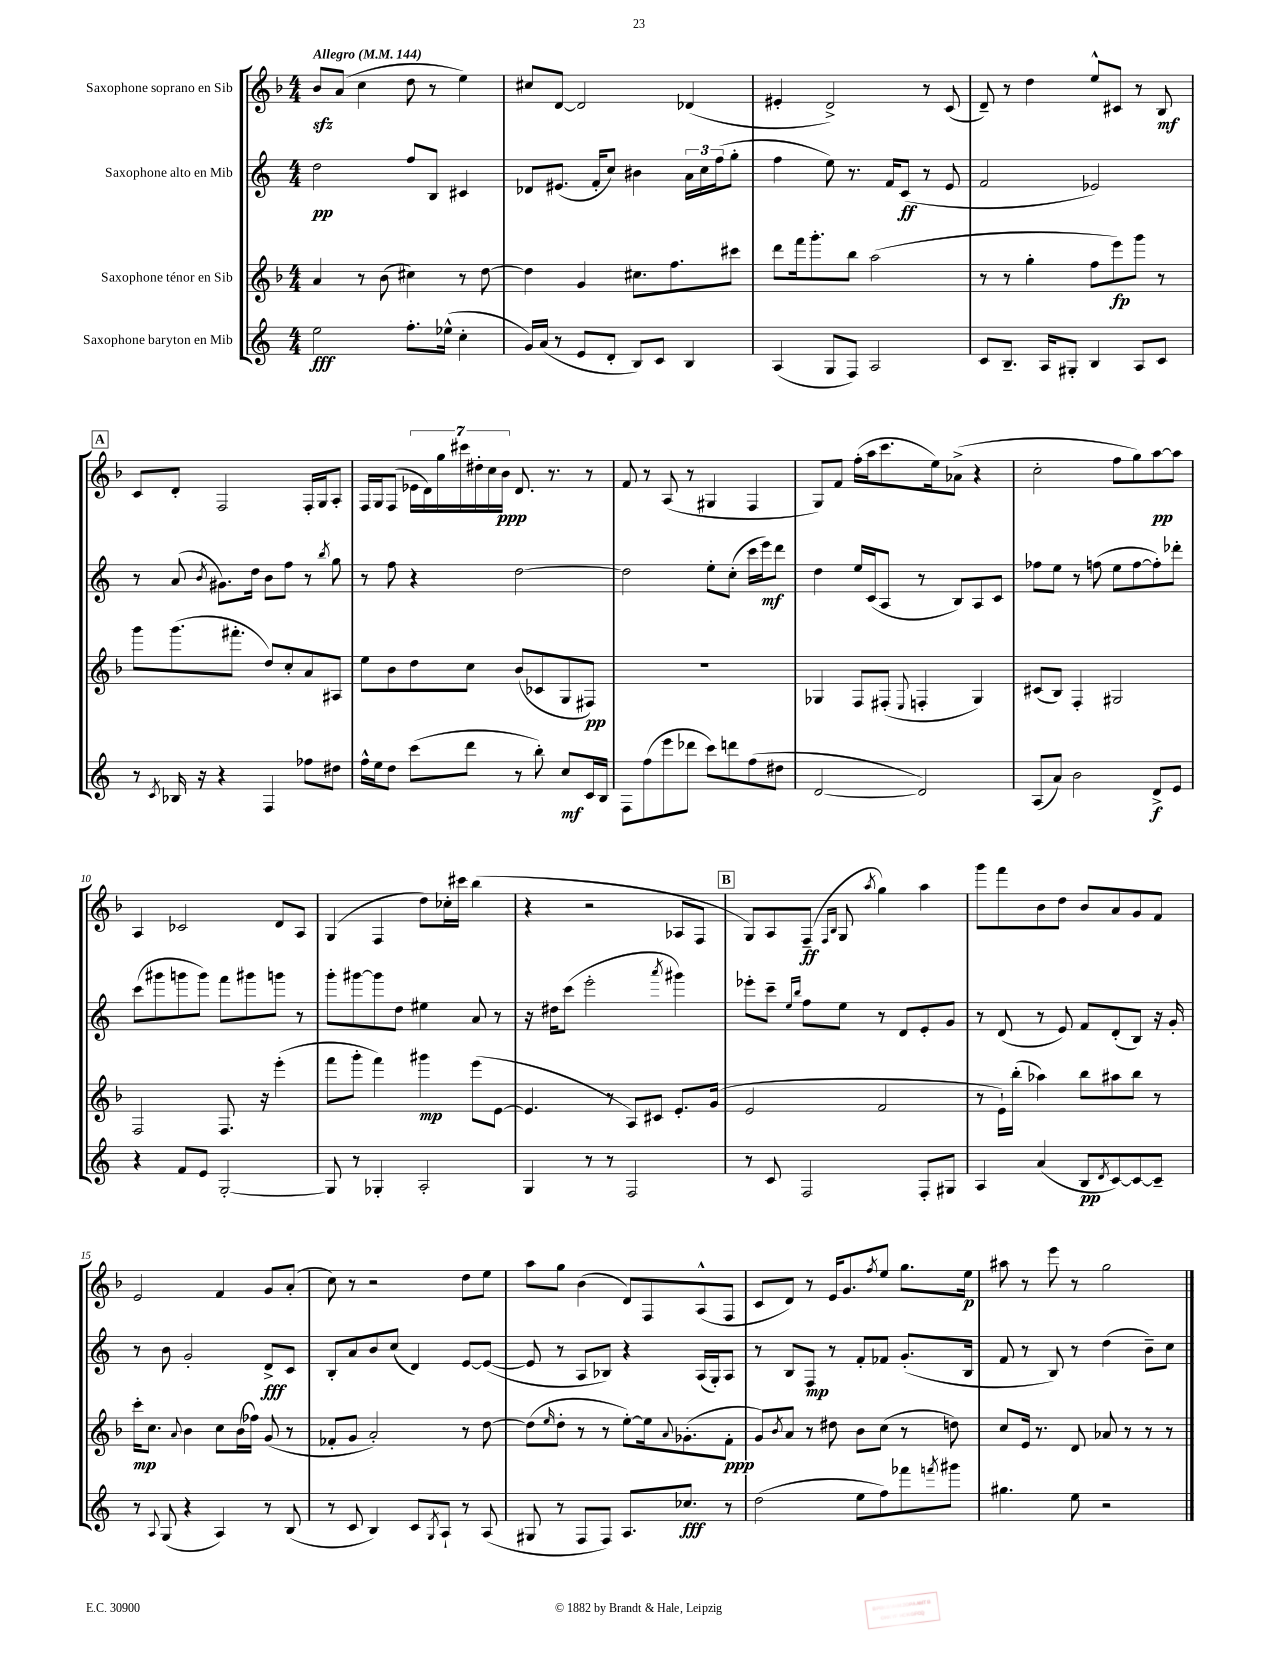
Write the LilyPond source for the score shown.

<<
\new StaffGroup <<
\new Staff = "s0" \with { instrumentName = "Saxophone soprano en Sib" } {
    \clef treble \key f \major \numericTimeSignature \time 4/4 \tempo "Allegro" 4 = 144
    bes'8\sfz a'8( c''4 d''8 r8 e''4) |
    cis''8 d'8~ d'2 des'4( |
    eis'4-. d'2->) r8 c'8( |
    d'8--) r8 d''4 e''8-^ cis'8 r8 bes8\mf |
    \mark \markup { \box "A" } c'8 d'8-. f2 f16-. g16 a8-. |
    f16 g16 f8( \tuplet 7/4 { ees'16 d'16) g''16 cis'''16 dis''16-. c''16 bes'16\ppp } d'8. r8. r8 |
    f'8 r8 a8( r8 gis4 f4 |
    g8) f'8 f''16-.( a''16 c'''8. e''16) aes'8->( r4 |
    c''2-. f''8 g''8) a''8~\pp a''8 |
    a4 ces'2 d'8 a8 |
    g4( f4 d''8) ces''16-. cis'''16 bes''4( |
    r4 r2 aes8 f8 |
    \mark \markup { \box "B" } g8) a8 f8--\ff( \grace { f16 bes16 } g8 \acciaccatura { a''8 } g''4) a''4 |
    g'''8 f'''8 bes'8 d''8 bes'8 a'8 g'8 f'8 |
    e'2 f'4 g'8 a'8-.( |
    c''8) r8 r2 d''8 e''8 |
    a''8 g''8 bes'4( d'8) f8 a8-^( f8 |
    c'8 d'8) r8 e'16 g'8. \acciaccatura { f''8 } e''8 g''8. e''16\p |
    ais''8 r8 e'''8 r8 g''2 \bar "|." |
}
\new Staff = "s1" \with { instrumentName = "Saxophone alto en Mib" } {
    \clef treble \key c \major \numericTimeSignature \time 4/4
    d''2\pp f''8 b8 cis'4 |
    des'8 eis'8.( f'16-. c''8) bis'4 \tuplet 3/2 { a'16 c''16 f''16( } g''8-. |
    f''4 e''8) r8. f'16 c'8\ff( r8 e'8 |
    f'2 ees'2) |
    \mark \markup { \box "A" } r8 a'8( \acciaccatura { b'8 } gis'8.) d''16 b'8 f''8 r8 \acciaccatura { b''8 } g''8 |
    r8 f''8 r4 d''2~ |
    d''2 e''8-. c''8-.( c'''16 e'''16\mf) d'''8 |
    d''4 e''16 c'16( a8 r8 b8) a8 c'8 |
    fes''8 e''8 r8 f''8( e''8 f''8~ f''8-.) des'''8-. |
    c'''8( gis'''8 g'''8 g'''8) f'''8 gis'''8 g'''8 r8 |
    g'''8-. gis'''8~ gis'''8 d''8 eis''4 a'8 r8 |
    r16 dis''16 c'''8( e'''2-. \acciaccatura { a'''8 } gis'''4) |
    \mark \markup { \box "B" } ees'''8-. c'''8-- \grace { e''16 b''16 } f''8 e''8 r8 d'8 e'8-. g'8 |
    r8 d'8( r8 e'8) f'8 d'8-.( b8) r16 g'16-. |
    r8 b'8 g'2-. d'8->\fff c'8 |
    b8-. a'8 b'8 c''8( d'4) e'8~ e'8~( |
    e'8 r8 a8 bes8) r4 a16( g16-.) a8 |
    r8 b8 f8\mp r8 f'8-. fes'8 g'8.-.( b16 |
    f'8 r8 b8) r8 d''4( b'8--) c''8 \bar "|." |
}
\new Staff = "s2" \with { instrumentName = "Saxophone ténor en Sib" } {
    \clef treble \key f \major \numericTimeSignature \time 4/4
    a'4 r8 bes'8( cis''4) r8 d''8~ |
    d''4 g'4 cis''8. f''8. cis'''8 |
    d'''8 f'''16 g'''8.-. bes''8 a''2( |
    r8 r8 g''4-. f''8 e'''8\fp) g'''8 r8 |
    \mark \markup { \box "A" } g'''8 g'''8.( fis'''8.-. d''8) c''8-. a'8 ais8 |
    e''8 bes'8 d''8 c''8 bes'8( ces'8 g8 fis8\pp) |
    R1 |
    ges4 f8 fis8-.( \appoggiatura { e8 } f4-. ges4) |
    cis'8( bes8) f4-. gis2 |
    f2 f8. r16 e'''4-.( |
    f'''8 g'''8-. f'''4) gis'''4\mp e'''8( e'8~ |
    e'4. r8 a8) cis'8 e'8.-. g'16( |
    \mark \markup { \box "B" } e'2 f'2 |
    r8 e'16-!) bes''16-.( aes''4) bes''8 ais''8 bes''8 r8 |
    c'''16-.\mp c''8. \appoggiatura { a'8 } bes'4 c''8 bes'16( fes''16) g'8( r8 |
    fes'8-. g'8 a'2-.) r8 d''8~ |
    d''8( \grace { e''16 } d''8-. r8 r8 e''8~-.) e''16 \appoggiatura { a'8 } ges'8.-.( f'8-.\ppp |
    g'8) \acciaccatura { bes'8 } a'8 r8 dis''8 bes'8 c''8( r8 d''8) |
    c''8 e'16 r8. d'8 aes'8 r8 r8 r8 \bar "|." |
}
\new Staff = "s3" \with { instrumentName = "Saxophone baryton en Mib" } {
    \clef treble \key c \major \numericTimeSignature \time 4/4
    e''2\fff f''8.-. ees''16-^( c''4-. |
    g'16) a'16( r8 e'8 d'8-. b8) c'8 b4 |
    a4( g8 f8) a2 |
    c'8 b8.-- a16 gis8-. b4 a8 c'8 |
    \mark \markup { \box "A" } r8 \acciaccatura { c'8 } bes16 r16 r4 f4 fes''8 dis''8 |
    f''16-^ e''16 d''8 c'''8( d'''8 r8 b''8-.) c''8\mf c'16 b16 |
    f8 f''8( e'''8 des'''8 c'''8) d'''8 f''8( dis''8 |
    d'2~ d'2) |
    a8( a'8) b'2 d'8->\f e'8 |
    r4 f'8 e'8 g2~-. |
    g8 r8 ges4-. a2-. |
    g4 r8 r8 f2 |
    \mark \markup { \box "B" } r8 c'8 f2 f8-. gis8 |
    a4 a'4( b8\pp \acciaccatura { d'8 } c'8~) c'8~ c'8-- |
    r8 \appoggiatura { a8 } g8( r4 a4) r8 b8( |
    r8 c'8 b4) c'8 \acciaccatura { g8 } a8-! r8 a8( |
    gis8 r8 f8 f8) a8. ces''8.\fff r8 |
    d''2( e''8 f''8) fes'''8 \acciaccatura { f'''8 } gis'''8 |
    gis''4. e''8 r2 \bar "|." |
}
>>
>>
